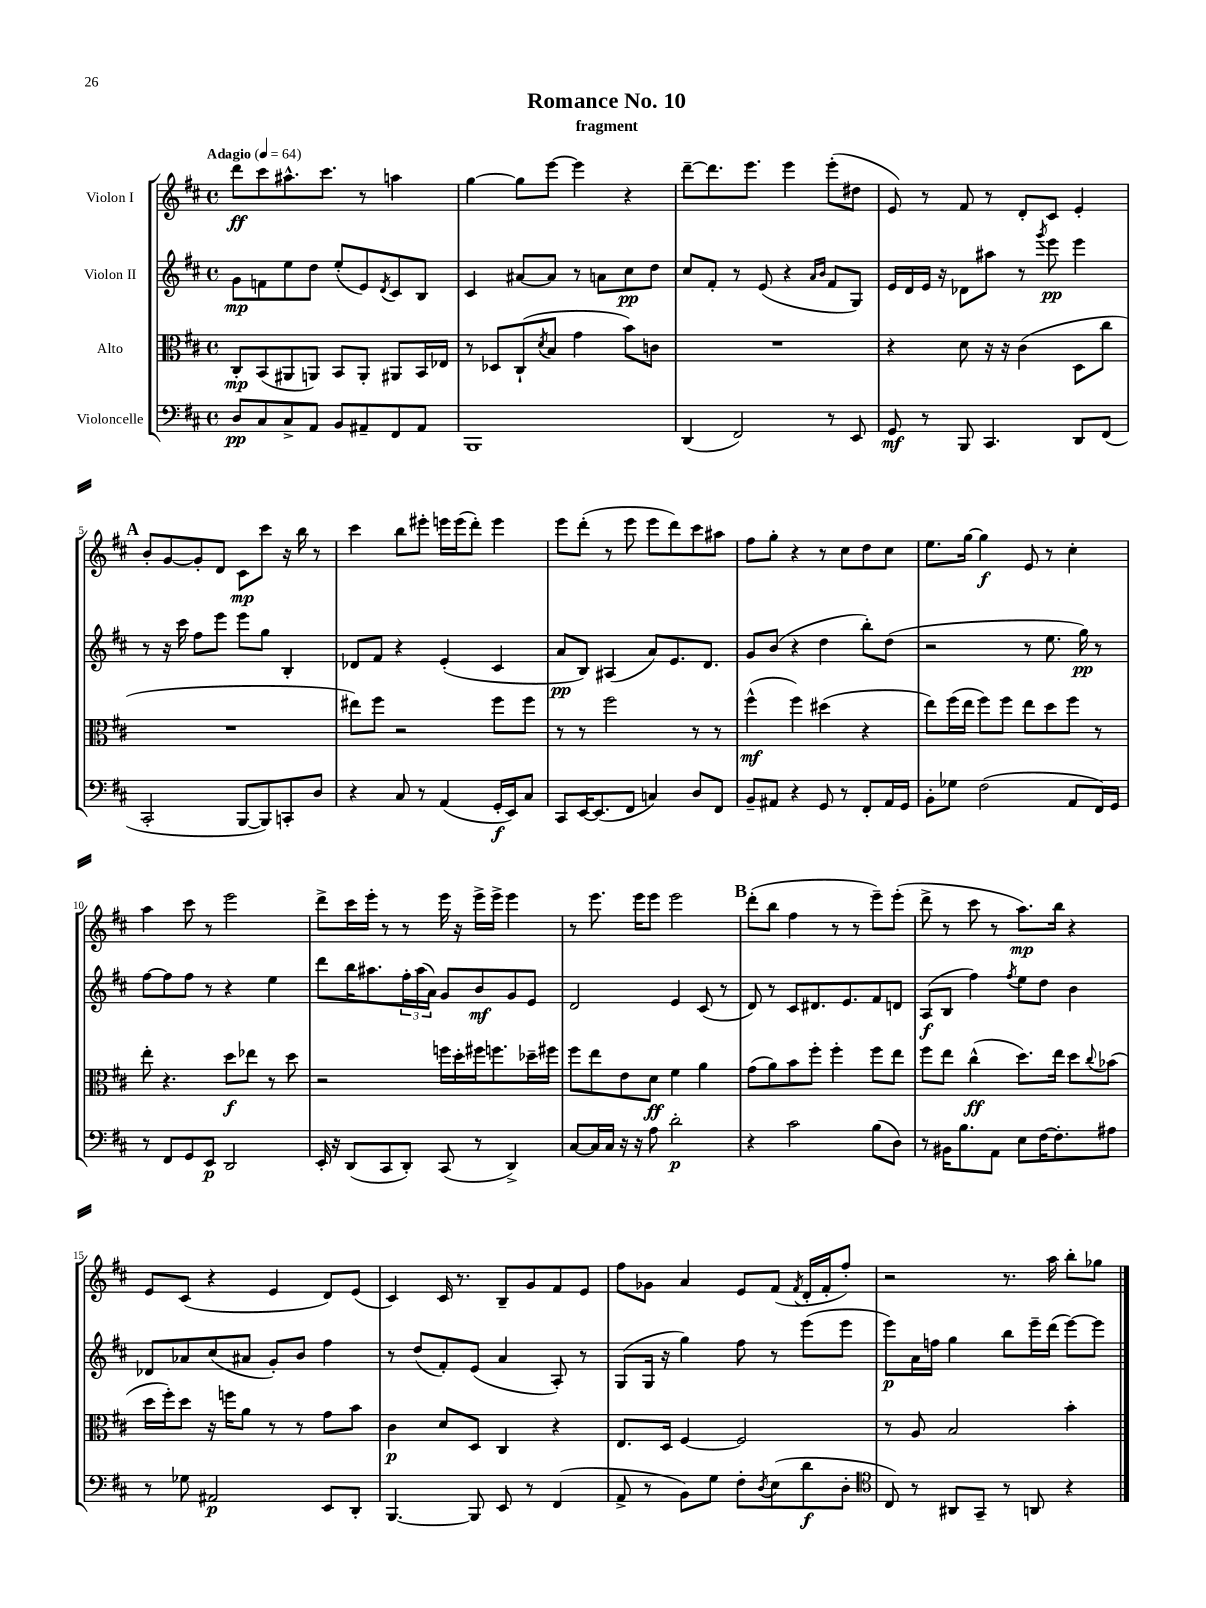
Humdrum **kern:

**kern	**dynam	**kern	**dynam	**kern	**dynam	**kern	**dynam
*part4	*part4	*part3	*part3	*part2	*part2	*part1	*part1
*staff4	*staff4	*staff3	*staff3	*staff2	*staff2	*staff1	*staff1
*I"Violoncelle	*	*I"Alto	*	*I"Violon II	*	*I"Violon I	*
*clefF4	*	*clefC3	*	*clefG2	*	*clefG2	*
*k[f#c#]	*	*k[f#c#]	*	*k[f#c#]	*	*k[f#c#]	*
*M4/4	*	*M4/4	*	*M4/4	*	*M4/4	*
*met(c)	*	*met(c)	*	*met(c)	*	*met(c)	*
*MM64	*	*MM64	*	*MM64	*	*MM64	*
=1	=1	=1	=1	=1	=1	=1	=1
!	!	!	!	!	!	!LO:TX:a:B:t=Adagio	!
8D/L	pp	8C#'/L	mp	8g\L	mp	8ddd\L	ff
8C#/	.	(8BB/	.	8fn\	.	8ccc#\	.
8C#^/	.	8AA#X/	.	8ee\	.	8.aa#X^^\	.
8AA/J	.	8AAn/J)	.	8dd\J	.	.	.
.	.	.	.	.	.	8.ccc#\J	.
8BB/L	.	8BB/L	.	(8ee'/L	.	.	.
8AA#X~/	.	8AA'/J	.	8e/)	.	8r	.
.	.	.	.	8qd/	.	.	.
8FF#/	.	8AA#X/L	.	8c#/	.	4aan\	.
8AA#/J	.	16BB/L	.	8B/J	.	.	.
.	.	16E-X/JJ	.	.	.	.	.
=2	=2	=2	=2	=2	=2	=2	=2
1BBB	.	8r	.	4c#/	.	[4gg\	.
.	.	8D-X/L	.	.	.	.	.
.	.	(8C#`/	.	[8a#X/L	.	8gg\L]	.
.	.	8qd/	.	.	.	.	.
.	.	8B/J	.	8a#/J]	.	[8eee\J	.
.	.	4g\	.	8r	.	4eee\]	.
.	.	.	.	8an\L	.	.	.
.	.	8b\L)	.	8cc#\	pp	4r	.
.	.	8cn\J	.	8dd\J	.	.	.
=3	=3	=3	=3	=3	=3	=3	=3
(4DD/	.	1r	.	8cc#/L	.	[8ddd~\L	.
.	.	.	.	8f#'/J	.	8.ddd\]	.
2FF#/)	.	.	.	8r	.	.	.
.	.	.	.	.	.	8.eee\J	.
.	.	.	.	(8e/	.	.	.
.	.	.	.	4r	.	4eee\	.
.	.	.	.	16qqa/LL	.	.	.
.	.	.	.	16qqb/JJ	.	.	.
8r	.	.	.	8f#/L	.	(8eee'\L	.
8EE/	.	.	.	8G/J)	.	8dd#X\J	.
=4	=4	=4	=4	=4	=4	=4	=4
8GG/	mf	4r	.	16e/LL	.	8e/)	.
.	.	.	.	16d/	.	.	.
8r	.	.	.	16e/JJ	.	8r	.
.	.	.	.	16r	.	.	.
8BBB/	.	8d\	.	8d-X\L	.	8f#/	.
4.CC#/	.	16r	.	8aa#X\J	.	8r	.
.	.	16r	.	.	.	.	.
.	.	(4c#\	.	8r	.	8d'/L	.
.	.	.	.	8qggg/	.	.	.
.	.	.	.	8eee\	pp	8c#/J	.
8DD/L	.	8D\L	.	4eee\	.	4e'/	.
(8FF#/J	.	8cc#\J	.	.	.	.	.
!!LO:LB:g=z
!!LO:REH:place=s1:t=A
=5	=5	=5	=5	=5	=5	=5	=5
2CC#'/	.	1r	.	8r	.	8b'/L	.
.	.	.	.	16r	.	[8g/	.
.	.	.	.	16ccc#\	.	.	.
.	.	.	.	8ff#\L	.	8g'/]	.
.	.	.	.	8eee\J	.	8d/J	.
[8BBB/L	.	.	.	8eee\L	.	8c#\L	mp
8BBB/])	.	.	.	8gg\J	.	8ccc#\J	.
8CCn'/	.	.	.	4B'/	.	16r	.
.	.	.	.	.	.	16bb\	.
8D/J	.	.	.	.	.	8r	.
=6	=6	=6	=6	=6	=6	=6	=6
4r	.	8ee#X\L)	.	8d-X/L	.	4ccc#\	.
.	.	8ff#\J	.	8f#/J	.	.	.
8C#/	.	2r	.	4r	.	8bb\L	.
8r	.	.	.	.	.	8eee#X'\J	.
(4AA/	.	.	.	(4e'/	.	16eeen\LL	.
.	.	.	.	.	.	(16eee\J	.
.	.	.	.	.	.	8ddd'\J)	.
16GG'/LL	f	8ff#\L	.	4c#/	.	4eee\	.
16EE/J)	.	.	.	.	.	.	.
8C#/J	.	8ff#\J	.	.	.	.	.
=7	=7	=7	=7	=7	=7	=7	=7
8CC#/L	.	8r	.	8a/L	pp	8eee\L	.
[16EE/K	.	8r	.	8B/J)	.	(8ddd'\J	.
(8.EE/]	.	.	.	.	.	.	.
.	.	2ff#\	.	(4A#X/	.	8r	.
8FF#/J	.	.	.	.	.	8eee\	.
4Cn/)	.	.	.	8a/L)	.	8eee\L	.
.	.	.	.	8.e/	.	8ddd\)	.
8D/L	.	8r	.	.	.	8ccc#\	.
.	.	.	.	8.d/J	.	.	.
8FF#/J	.	8r	.	.	.	8aa#X\J	.
=8	=8	=8	=8	=8	=8	=8	=8
8BB~/L	.	(4ff#^^\	mf	8g/L	.	8ff#\L	.
8AA#X/J	.	.	.	(8b/J	.	8gg'\J	.
4r	.	4ff#\)	.	4r	.	4r	.
8GG/	.	(4dd#X\	.	4dd\	.	8r	.
8r	.	.	.	.	.	8cc#\L	.
8FF#'/L	.	4r	.	8bb'\L)	.	8dd\	.
16AA#/L	.	.	.	(8dd\J	.	8cc#\J	.
16GG/JJ	.	.	.	.	.	.	.
=9	=9	=9	=9	=9	=9	=9	=9
8BB'\L	.	8ee\L)	.	2r	.	8.ee\L	.
8G-X\J	.	(16ff#\L	.	.	.	.	.
.	.	16ee\JJ	.	.	.	[16gg\Jk	.
(2F#\	.	8ff#\L)	.	.	.	4gg\]	f
.	.	8ff#\J	.	.	.	.	.
.	.	8ee\L	.	8r	.	8e/	.
.	.	8dd\	.	8.ee\	.	8r	.
8AA/L	.	8ff#\J	.	.	.	4cc#'\	.
.	.	.	.	16gg\)	pp	.	.
16FF#/L)	.	8r	.	8r	.	.	.
16GG/JJ	.	.	.	.	.	.	.
!!LO:LB:g=z
=10	=10	=10	=10	=10	=10	=10	=10
8r	.	8ee'\	.	[8ff#\L	.	4aa\	.
8FF#/L	.	4.r	.	8ff#\]	.	.	.
8GG/	.	.	.	8ff#\J	.	8ccc#\	.
8EE/J	p	.	.	8r	.	8r	.
2DD/	.	8dd\L	f	4r	.	2eee\	.
.	.	8ee-X\J	.	.	.	.	.
.	.	8r	.	4ee\	.	.	.
.	.	8dd\	.	.	.	.	.
=11	=11	=11	=11	=11	=11	=11	=11
16EE'/	.	2r	.	8ddd\L	.	8ddd^\L	.
16r	.	.	.	.	.	.	.
(8DD/L	.	.	.	16bb\K	.	16ccc#\L	.
.	.	.	.	8.aa#X\	.	16eee'\JJ	.
8CC#/	.	.	.	.	.	8r	.
8DD'/J)	.	.	.	24ff#'\L	.	8r	.
.	.	.	.	(24aa#\	.	.	.
.	.	.	.	24a\JJ)	.	.	.
(8CC#/	.	16ffn\LL	.	8g/L	.	16eee\	.
.	.	16dd'\	.	.	.	16r	.
8r	.	16ff#X\J	.	8b/	mf	16eee^\LL	.
.	.	8.ffn\	.	.	.	16eee^\JJ	.
4DD^/)	.	.	.	8g/	.	4eee\	.
.	.	16dd-X~\L	.	8e/J	.	.	.
.	.	16ff#X\JJ	.	.	.	.	.
=12	=12	=12	=12	=12	=12	=12	=12
[8C#/L	.	8ff#\L	.	2d/	.	8r	.
16C#/L]	.	8ee\	.	.	.	8.eee\	.
16C#/JJ	.	.	.	.	.	.	.
16r	.	8e\	.	.	.	.	.
16r	.	.	.	.	.	16eee\KL	.
8A\	.	8d\J	ff	.	.	8eee\J	.
2d'\	p	4f#\	.	4e/	.	2eee\	.
.	.	4a\	.	(8c#/	.	.	.
.	.	.	.	8r	.	.	.
!!LO:REH:place=s1:t=B
=13	=13	=13	=13	=13	=13	=13	=13
4r	.	(8g\L	.	8d/)	.	(8ddd'\L	.
.	.	8a\)	.	8r	.	8bb\J	.
2c#\	.	8b\	.	8c#/L	.	4ff#\	.
.	.	8ff#'\J	.	8.d#X/	.	.	.
.	.	4ff#'\	.	.	.	8r	.
.	.	.	.	8.e/	.	.	.
.	.	.	.	.	.	8r	.
(8B\L	.	8ff#\L	.	8f#/	.	8eee~\L)	.
8D\J)	.	8ee\J	.	8dn/J	.	(8eee'\J	.
=14	=14	=14	=14	=14	=14	=14	=14
8r	.	8ff#\L	.	(8A/L	f	8ddd^\	.
16BB#X\KL	.	8ee\J	.	8B/J	.	8r	.
8.B\	.	.	.	.	.	.	.
.	.	(4cc#^^\	ff	4ff#\)	.	8ccc#\	.
8AA\J	.	.	.	.	.	8r	.
.	.	.	.	8qff#/	.	.	.
8E\L	.	8.dd\L)	.	8ee\L	.	8.aa\L)	mp
[16F#\K	.	.	.	8dd\J	.	.	.
8.F#'\]	.	16ee\Jk	.	.	.	16bb\Jk	.
.	.	8dd\L	.	4b\	.	4r	.
.	.	8qqcc#/	.	.	.	.	.
8A#X\J	.	(8b-X\J	.	.	.	.	.
!!LO:LB:g=z
=15	=15	=15	=15	=15	=15	=15	=15
8r	.	16dd\LL	.	8d-X/L	.	8e/L	.
.	.	16ff#'\J)	.	.	.	.	.
8G-X\	.	8dd\J	.	8a-X/	.	(8c#/J	.
2AA#X/	p	16r	.	(8cc#/	.	4r	.
.	.	16ffn\KL	.	.	.	.	.
.	.	8a\J	.	8a#X/J	.	.	.
.	.	8r	.	8g'/L)	.	4e/	.
.	.	8r	.	8b/J	.	.	.
8EE/L	.	8g\L	.	4ff#\	.	8d/L)	.
8DD'/J	.	8b\J	.	.	.	(8e/J	.
=16	=16	=16	=16	=16	=16	=16	=16
[4.BBB/	.	4c#\	p	8r	.	4c#/)	.
.	.	.	.	(8dd/L	.	.	.
.	.	8d/L	.	8f#'/)	.	16c#/	.
.	.	.	.	.	.	8.r	.
8BBB/]	.	8D/J	.	(8e/J	.	.	.
8EE/	.	4C#/	.	4a/	.	8B~/L	.
8r	.	.	.	.	.	8g/	.
(4FF#/	.	4r	.	8A'/)	.	8f#/	.
.	.	.	.	8r	.	8e/J	.
=17	=17	=17	=17	=17	=17	=17	=17
8AA^/	.	8.E/L	.	(8G/L	.	8ff#\L	.
8r	.	.	.	16G/Jk	.	8g-X\J	.
.	.	16D/Jk	.	16r	.	.	.
8BB\L)	.	[4F#/	.	4gg\)	.	4a/	.
8G\J	.	.	.	.	.	.	.
8F#'\L	.	2F#/]	.	8ff#\	.	8e/L	.
8qD/	.	.	.	.	.	.	.
(8E\	.	.	.	8r	.	(8f#/J	.
.	.	.	.	.	.	8qf#/	.
8d\	f	.	.	(8eee\L	.	16d'/LL	.
.	.	.	.	.	.	16f#'/J	.
8D'\J	.	.	.	8eee\J	.	8ff#'/J)	.
=18	=18	=18	=18	=18	=18	=18	=18
*clefC4	*	*	*	*	*	*	*
8C#/)	.	8r	.	8eee\L)	p	2r	.
8r	.	8A/	.	16a\L	.	.	.
.	.	.	.	16ffn\JJ	.	.	.
8AA#X/L	.	2B/	.	4gg\	.	.	.
8GG~/J	.	.	.	.	.	.	.
8r	.	.	.	8bb\L	.	8.r	.
8AAn/	.	.	.	16eee~\L	.	.	.
.	.	.	.	(16ddd\JJ	.	16aa\	.
4r	.	4b'\	.	[8eee\L)	.	8bb'\L	.
.	.	.	.	8eee\J]	.	8gg-X\J	.
==	==	==	==	==	==	==	==
*-	*-	*-	*-	*-	*-	*-	*-
